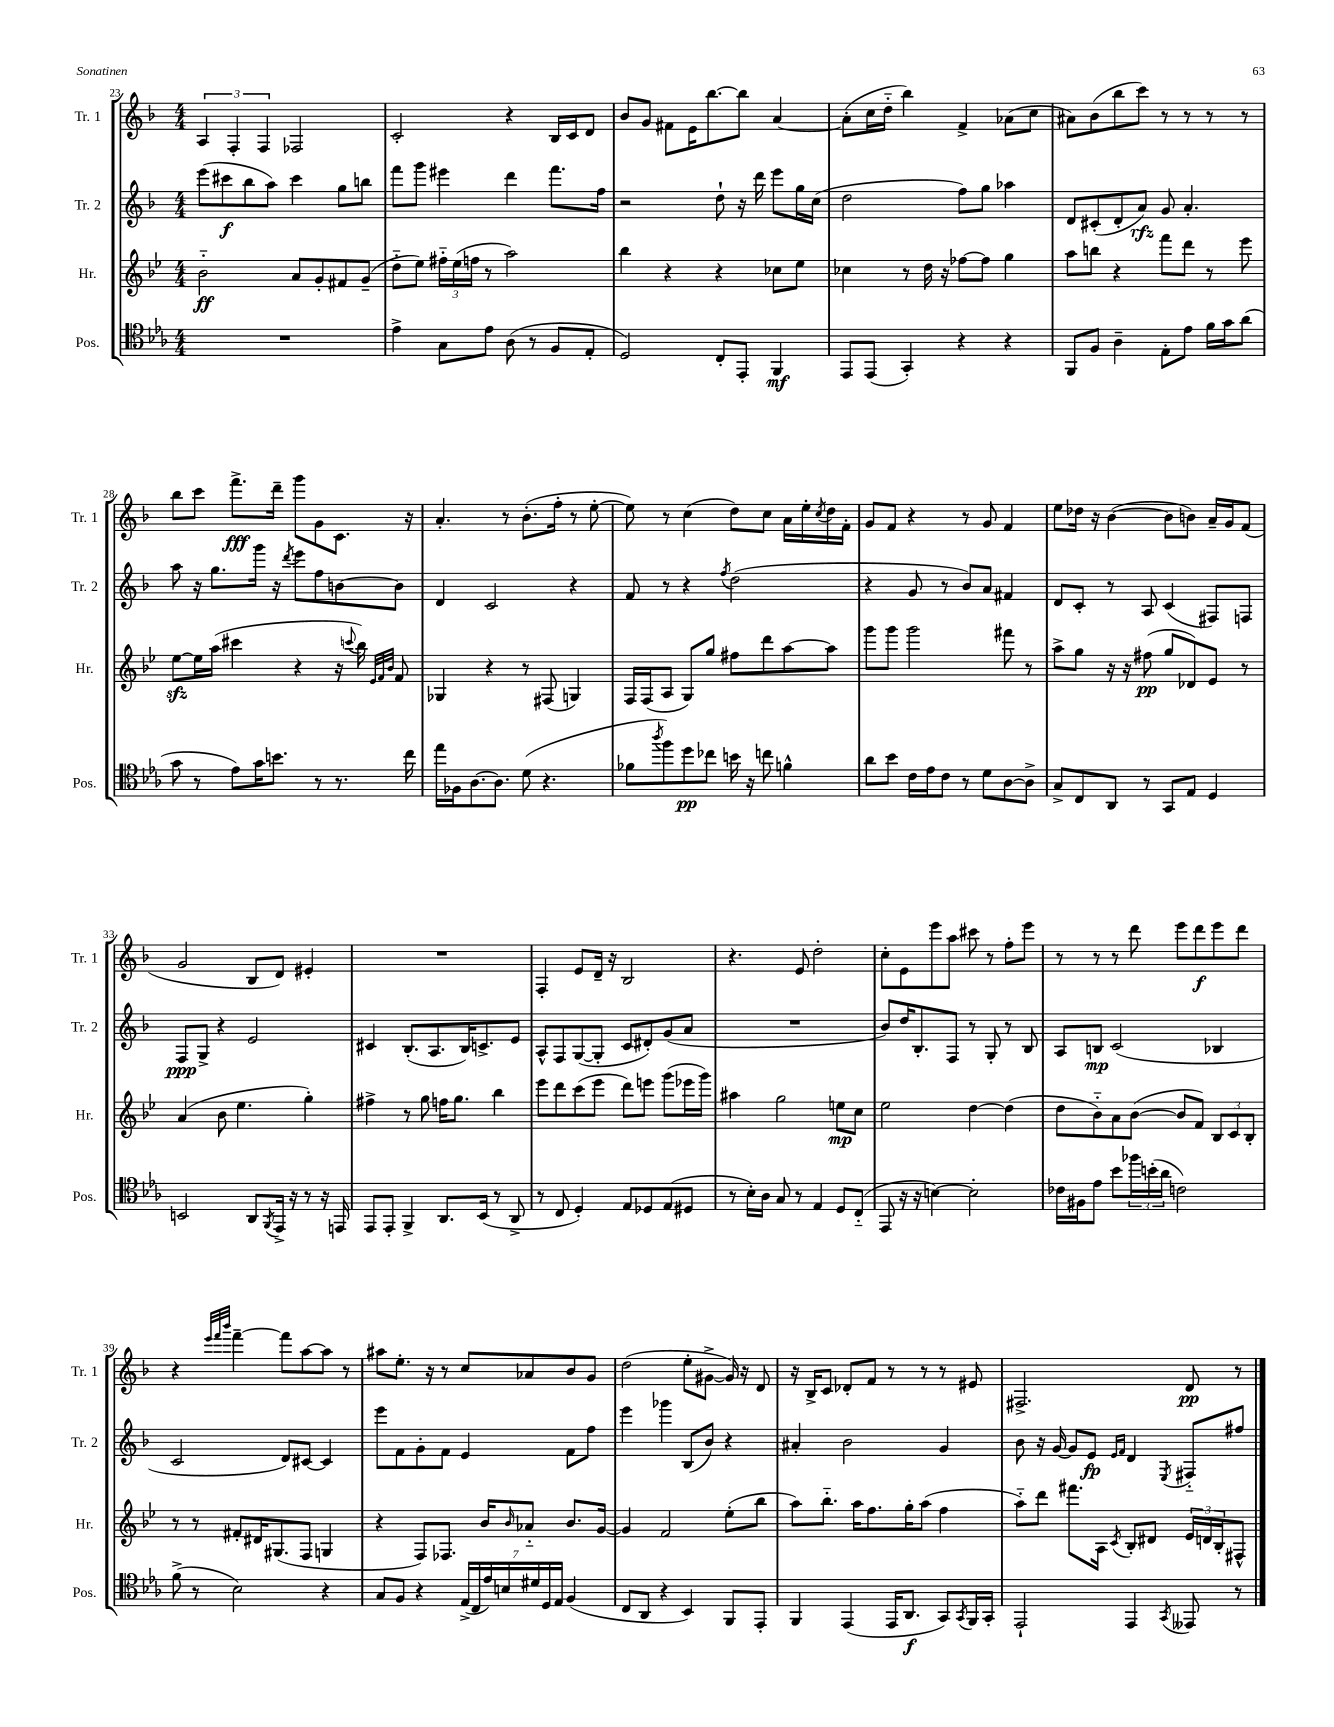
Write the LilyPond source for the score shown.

<<
\new StaffGroup <<
\new Staff = "s0" \with { instrumentName = "Tr. 1" shortInstrumentName = "Tr. 1" } {
    \clef treble \key f \major \numericTimeSignature \time 4/4
    \tuplet 3/2 { a4 f4-. f4 } fes2 |
    c'2-. r4 bes16 c'16 d'8 |
    bes'8 g'8 fis'8 e'16 bes''8.~ bes''8 a'4~ |
    a'8-.( c''16 d''16-_ bes''4) f'4-> aes'8( c''8 |
    ais'8) bes'8( bes''8 c'''8) r8 r8 r8 r8 |
    bes''8 c'''8 f'''8.->\fff d'''16-- g'''8 g'8 c'8. r16 |
    a'4.-. r8 bes'8.-.( f''16-. r8 e''8~-. |
    e''8) r8 c''4( d''8) c''8 a'16 e''16-. \acciaccatura { c''8 } d''16 f'16-. |
    g'8 f'8 r4 r8 g'8 f'4 |
    e''8 des''16 r16 bes'4~( bes'8 b'8) a'16-- g'16 f'8( |
    g'2 bes8 d'8) eis'4-. |
    R1 |
    f4-. e'8 d'16-- r16 bes2 |
    r4. e'8 d''2-. |
    c''8-. e'8 e'''8 a''8 cis'''8 r8 f''8-. e'''8 |
    r8 r8 r8 d'''8 e'''8 d'''8\f e'''8 d'''8 |
    r4 \grace { e'''32 f'''32 bes'''32 } f'''4~-- f'''8 a''8~ a''8 r8 |
    ais''8 e''8.-. r16 r8 c''8 aes'8 bes'8 g'8 |
    d''2( e''8-. gis'8~-> gis'16) r16 d'8 |
    r16 bes16-> c'8 des'8-. f'8 r8 r8 r8 eis'8 |
    fis2.-> d'8\pp r8 \bar "|." |
}
\new Staff = "s1" \with { instrumentName = "Tr. 2" shortInstrumentName = "Tr. 2" } {
    \clef treble \key f \major \numericTimeSignature \time 4/4
    e'''8( cis'''8\f bes''8 a''8) cis'''4 g''8 b''8 |
    f'''8 g'''8 eis'''4 d'''4 f'''8. f''16 |
    r2 d''8-! r16 d'''16 e'''8 g''16 c''16( |
    d''2 f''8) g''8 aes''4 |
    d'8 cis'8-.( d'8-. a'8\rfz) g'8 a'4.-. |
    a''8 r16 g''8. g'''16 r16 \acciaccatura { d'''8 } e'''8 f''8 b'8~ b'8 |
    d'4 c'2 r4 |
    f'8 r8 r4 \acciaccatura { f''8 } d''2( |
    r4 g'8 r8 bes'8) a'8 fis'4 |
    d'8 c'8-. r8 a8 c'4( fis8) f8 |
    f8\ppp g8-> r4 e'2 |
    cis'4 bes8.-.( a8. bes16) c'8.-> e'8 |
    a8-^ f8 g8~( g8-. c'8 dis'8-.) g'8( a'8 |
    R1 |
    bes'8) d''16 bes8.-. f8 r8 g8-. r8 bes8 |
    a8 b8\mp c'2( bes4 |
    c'2 d'8) cis'8~ cis'4 |
    e'''8 f'8 g'8-. f'8 e'4 f'8 f''8 |
    e'''4 ges'''4 bes8( bes'8) r4 |
    ais'4-. bes'2 g'4 |
    bes'8 r16 g'16~ g'8 e'8\fp \grace { e'16 f'16 } d'4 \acciaccatura { e8 } fis8-_ fis''8 \bar "|." |
}
\new Staff = "s2" \with { instrumentName = "Hr." shortInstrumentName = "Hr." } {
    \clef treble \key bes \major \numericTimeSignature \time 4/4
    bes'2-_\ff a'8 g'8-. fis'8 g'8--( |
    d''8-_ ees''8) \tuplet 3/2 { fis''16-_ ees''16( f''16 } r8 a''2) |
    bes''4 r4 r4 ces''8 ees''8 |
    ces''4 r8 d''16 r16 fes''8~ fes''8 g''4 |
    a''8 b''8 r4 f'''8 d'''8 r8 ees'''8 |
    ees''8~\sfz ees''16 a''16( cis'''4 r4 r16 \appoggiatura { c'''8 } bes''16) \grace { ees'32 f'32 bes'32 } f'8 |
    ges4 r4 r8 fis8( g4) |
    f16 f16( a8 g8) g''8 fis''8 d'''8 a''8~ a''8 |
    g'''8 g'''8 g'''2 fis'''8 r8 |
    a''8-> g''8 r16 r16 fis''8\pp( g''8 des'8) ees'8 r8 |
    a'4( bes'8 ees''4. g''4-.) |
    fis''4-> r8 g''8 f''16 g''8. bes''4 |
    ees'''8 d'''8 c'''8( ees'''8 d'''8) e'''8 g'''8( ees'''16 g'''16) |
    ais''4 g''2 e''8\mp c''8 |
    ees''2 d''4~ d''4( |
    d''8 bes'8-_) a'8 bes'8~( bes'8 f'8) \tuplet 3/2 { bes8 c'8 bes8-. } |
    r8 r8 fis'8-. dis'16 gis8.( f8 g4 |
    r4 f8) fes8. bes'16 \grace { bes'16 } aes'8-_ bes'8. g'16~ |
    g'4 f'2 ees''8-.( bes''8 |
    a''8) bes''8.-_ a''16 f''8. g''16-. a''8( f''4 |
    a''8-_) d'''8 fis'''8. a16 \acciaccatura { c'8 } bes8-. dis'8 \tuplet 3/2 { ees'16 d'16 bes16-. } fis8-^ \bar "|." |
}
\new Staff = "s3" \with { instrumentName = "Pos." shortInstrumentName = "Pos." } {
    \clef tenor \key ees \major \numericTimeSignature \time 4/4
    R1 |
    ees'4-> g8 ees'8 aes8( r8 f8 ees8-. |
    d2) c8-. ees,8-. f,4\mf |
    ees,8 ees,8( g,4-.) r4 r4 |
    f,8 f8 aes4-- ees8-. ees'8 f'16 g'16 aes'8( |
    g'8 r8 ees'8) g'16 b'8. r8 r8. c''16 |
    ees''16 fes16 aes8.~ aes8. d'8( r4. |
    fes'8 \acciaccatura { aes''8 } f''8) d''8\pp ces''8 b'16 r16 c''8 f'4-^ |
    aes'8 bes'8 c'16 ees'16 c'8 r8 d'8 aes8~ aes8-> |
    g8-> c8 aes,8 r8 g,8 ees8 d4 |
    b,2 aes,8 \acciaccatura { f,8 } ees,16-> r16 r8 r16 e,16 |
    ees,8 ees,8-. f,4-> aes,8. bes,16( r8 aes,8-> |
    r8 c8 d4-.) ees8 des8 ees8( dis8 |
    r8 bes16-.) aes16 g8 r8 ees4 d8 c8-_( |
    ees,8 r16 r16 b4~) b2-. |
    ces'16 fis16 ees'8 bes'8 \tuplet 3/2 { fes''16 b'16-.( aes'16 } c'2) |
    f'8->( r8 bes2) r4 |
    g8 f8 r4 \tuplet 7/4 { ees16->( c16 ees'16) b16 dis'16 d16 ees16 } f4( |
    c8 aes,8 r4 bes,4) f,8 ees,8-. |
    f,4 ees,4( ees,16 aes,8.\f g,8) \acciaccatura { g,8 } f,16 g,16-. |
    ees,2-! ees,4 \acciaccatura { g,8 } eeses,8 r8 \bar "|." |
}
>>
>>
\layout { \context { \Score currentBarNumber = #23 } }
